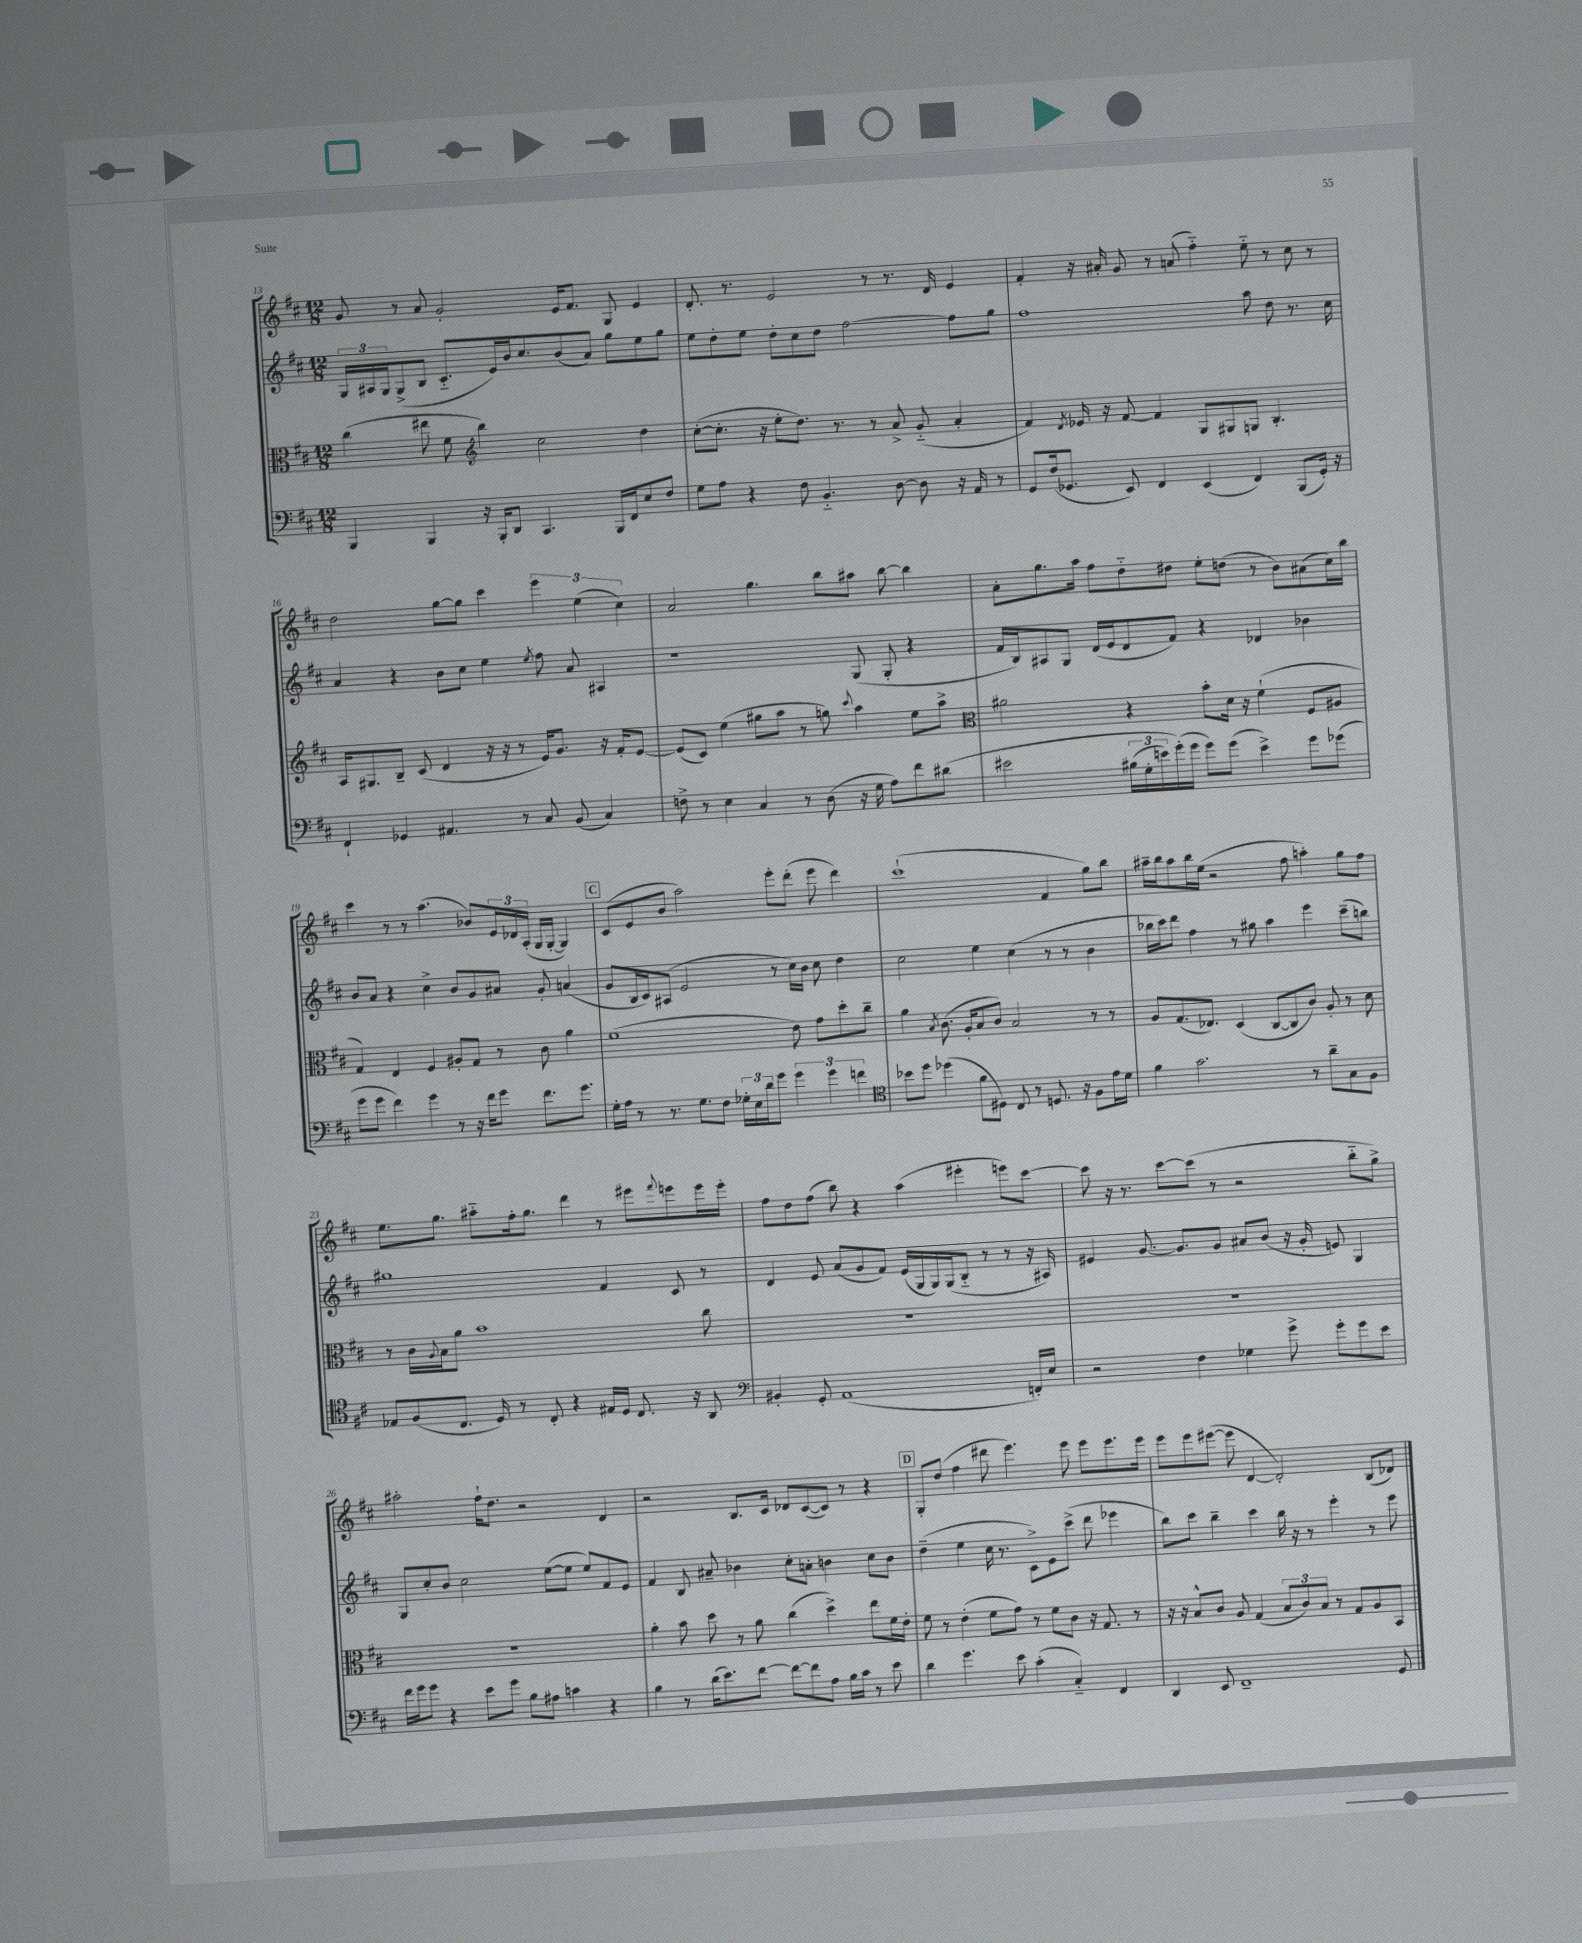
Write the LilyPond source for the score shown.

<<
\new StaffGroup <<
\new Staff = "s0" {
    \clef treble \key d \major \numericTimeSignature \time 12/8
    g'8 r8 a'8 g'2-. e'16 fis'8. g8 e'4 |
    d'8.-. r8. e'2 r8 r8. d'16 e'4 |
    fis'4-. r16 ais'16-. g'8 r8 a'8( fis''4-_) e''8-_ r8 cis''8 r8 |
    d''2 g''8~ g''8 cis'''4 \tuplet 3/2 { e'''4 e''4( cis''4) } |
    a'2 g''4. b''8 ais''8 b''8~ b''4 |
    a'8-. g''8. a''16 fis''8 d''8-_ dis''8 e''8-. d''8( r8 b'8) ais'8( cis''16) b''16 |
    cis'''4 r8 r8 a''4.( bes'8) \tuplet 3/2 { e'16 des'16 a16-.( } g16 g16~-. g4) |
    \mark \markup { \box "C" } cis'8( e'8 b'8 a''2) e'''8-. d'''8-.( e'''8 d'''4) |
    cis'''1-!( fis'4 g''8) b''8 |
    ais''16-- b''16 ais''8 b''16 e''16( r2 fis''8 a''4-.) g''8 fis''8 |
    e''8. g''8. ais''8-_ fis''16-. g''8. d'''4 r8 eis'''8 \appoggiatura { fis'''8 } e'''8 e'''16 e'''16-. |
    fis''8 d''8 fis''8( b''8) r4 a''4( eis'''4-. e'''8) cis'''8~ |
    cis'''8 r16 r8. cis'''8~ cis'''8( r8 r2 b''8-_ g''8->) |
    ais''2-. fis''16-! d''8. r2 d'4 |
    r2 b8. cis'16 des'8 cis'8~( cis'8) r8 r4 |
    \mark \markup { \box "D" } g8-. d''8( fis''4 dis'''8 e'''4.) e'''8 e'''8 e'''8. e'''16 |
    e'''8 e'''8 eis'''8~( eis'''8 d'4~ d'2-.) b8( des'8) \bar "|." |
}
\new Staff = "s1" {
    \clef treble \key d \major \numericTimeSignature \time 12/8
    \tuplet 3/2 { g16 ais16 g16 } g8->( b8 cis'8.-_ e'16) b'16 cis''8. b'8( a'8) g''8 e''8 g''8 |
    e''8 d''8-. e''8 d''8-. cis''8 d''8 fis''2~ fis''8 g''8 |
    fis''1 a''8 d''8 r8. cis''16 |
    a'4 r4 b'8 cis''8 e''4 \acciaccatura { e''8 } fis''8 a'8 ais4 |
    r1 g8( g8-. r4 |
    fis'16 b16) ais8 g8 d'16( e'16 d'8 fis'8) r4 des'4 bes'4 |
    b'8 a'8 r4 cis''4-> b'8 g'8 ais'8 g'8-. a'4( |
    \mark \markup { \box "C" } g'8 b16 cis'16) ais8( e'2 r8 cis''16) b'16 cis''8 d''4 |
    cis''2 e''4 cis''4( r8 r8 b'4 |
    bes''16 cis'''16) d'''8 fis''4 r8 gis''8 a''4 e'''4 cis'''8--( b''8) |
    gis''1 fis'4 cis'8 r8 |
    d'4 e'8 a'8( g'8 fis'8) e'16( g16 g16) g16( b8-_ r8 r8 r16 ais16) |
    eis'4 g'8.~ g'8. g'8 ais'8 b'8( r16 g'16-. e'8) g4 |
    g8 cis''8-. b'8 cis''2 e''8~( e''8 e''8) fis'8 e'8 |
    fis'4 b8 ais'8-- bes'4 cis''8-. a'8-. b'4 cis''8 b'8 |
    \mark \markup { \box "D" } d''4--( e''4 cis''16 r8. cis'8->) e'8 cis'''8->( d'''8 ees'''4 |
    b''8) cis'''8 b''4-- cis'''4 b''16 r16 r8 e'''4-. r8 e'''8 \bar "|." |
}
\new Staff = "s2" {
    \clef alto \key d \major \numericTimeSignature \time 12/8
    cis''4( eis''8 fis'8 \clef treble b''4) cis''2 d''4 |
    cis''8~-.( cis''8.-. r16 e''8-. d''8.) r8. r8 a'8-> g'8-_( a'4-. |
    fis'4) \acciaccatura { d'8 } ees'16 r16 fis'8~ fis'4 g8 gis8 g8 b4.-. |
    a16 gis8. b8-- cis'8( d'4 r16 r16 r8 e'16) g'8. r16 fis'16-. e'8~ |
    e'8( cis'8) e''4( gis''8 a''8 r8 g''8) \appoggiatura { cis'''8 } a''4 e''8 a''8-> |
    \clef alto ais'2 r4 b'8-. d'16 r16 fis'4-!( fis8 ais8 |
    g4) e4 fis4 ais8-. g8 r8 cis'8 a'4 |
    \mark \markup { \box "C" } fis'1( e'8) g'8 d''8-. cis''8-- |
    a'4 \acciaccatura { b8 } cis'8.( a16-. b8 cis'8) b2 r8 r8 |
    a8 g8.( ees8.) d4( cis8~ cis8 cis'8) a8-. r8 d'8 |
    r8 cis'16 \appoggiatura { a8 } b16 a'8 b'1 cis''8 |
    R1. |
    R1. |
    R1. |
    a'4-. b'8 d''8 r8 a'8 cis''4( d''4->) e''8 fis'16 e'16-. |
    \mark \markup { \box "D" } fis'8 r8 e'4-.( fis'8 g'8) r8 fis'8 cis'8 r16 g8. r8 |
    r16 r16 b8-^ cis'8 a8 g4( \tuplet 3/2 { b8 cis'8) b8 } r8 g8 a8 b,8 \bar "|." |
}
\new Staff = "s3" {
    \clef bass \key d \major \numericTimeSignature \time 12/8
    b,,4 b,,4 r16 b,,16-. d,8 cis,4. b,,16 fis,16 e8 fis8 |
    g8 a8 r4 fis8 b,4.-_ d8~ d8 r16 a,16 r8 |
    g,8 fis16( ges,8. e,8) fis,4 e,4( fis,4) b,,8( ges,16-.) r16 |
    fis,4-! ges,4 ais,4. r8 cis8 b,8( cis4) |
    f8-> r8 e4 cis4 r8 d8( r16 g16 a8) fis'8 dis'8\( |
    eis'2 \tuplet 3/2 { bis16( g16-. e'16) } g'16-.(\) g'16 g'8) g'8( e'4->) g'8 ges'8( |
    g'8 g'8 fis'4) g'4 r8 r16 fis'16 g'8 fis'8. g'8. |
    \mark \markup { \box "C" } g16-. a16 r8 r8. g8. fis8 \tuplet 3/2 { ges16-. e16 d'16 } g'8 \tuplet 3/2 { g'4 g'4 f'4 } |
    \clef tenor bes'8 d''8 des''4( fis'8 dis8) cis8 r8 d8. r16 fis8 e'16 d'16 |
    fis'4 g'2. r8 a'8-- g8 fis8 |
    ees8 fis8( cis8. d16) r8 cis8-. r4 eis16 d16 cis8. r16 a,8 |
    \clef bass bis,4-. g,8-. a,1( f,16-.) e16 |
    r2 fis4 ges4 g'8-> g'8-. g'8 e'8 |
    fis'16 g'16 g'8 r4 e'8 g'8 b8 ais8 c'4 r4 |
    b4 r8 d'16( e'8.) fis'8~ fis'8~ fis'8 a8 b16 cis'16 r8 e'8 |
    \mark \markup { \box "D" } d'4 g'4. e'8 cis'4-.( cis4-_) fis,4 |
    d,4 e,8 fis,1-- g,8 \bar "|." |
}
>>
>>
\layout { \context { \Score currentBarNumber = #13 } }
